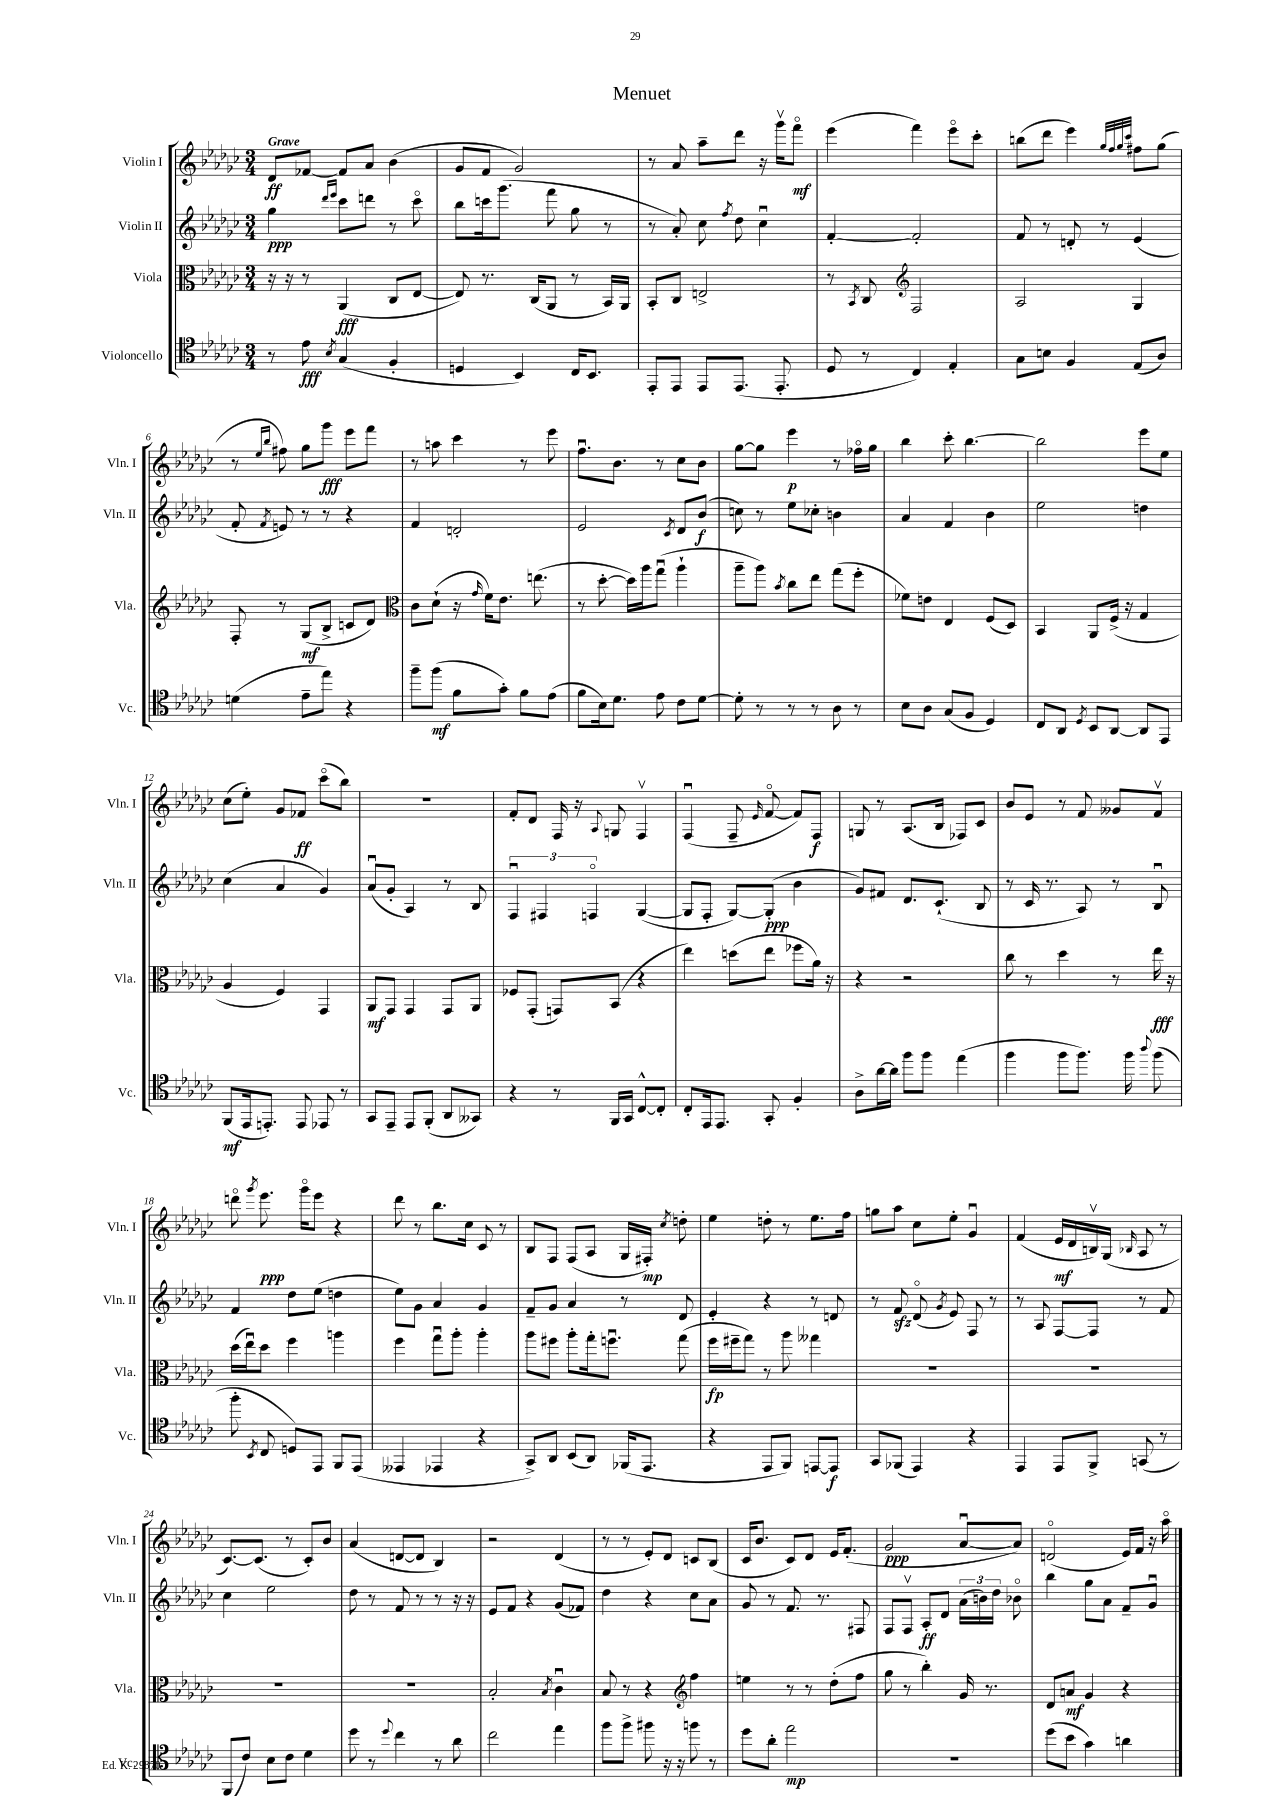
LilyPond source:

\header { title = "Menuet" }
<<
\new StaffGroup <<
\new Staff = "s0" \with { instrumentName = "Violin I" shortInstrumentName = "Vln. I" } {
    \clef treble \key ges \major \numericTimeSignature \time 3/4 \tempo "Grave"
    \autoBeamOff des'8[\ff fes'8]~ fes'8[ aes'8] bes'4( |
    ges'8[ f'8] ges'2) |
    r8 aes'8 aes''8[-- des'''8] r16 ges'''16[\upbow f'''8]\flageolet\mf |
    ees'''4( f'''4) ees'''8[\flageolet ces'''8]-. |
    b''8[( des'''8] ees'''4) \grace { ges''32[ f''32 ges''32 ces'''32] } fis''8[ ges''8]( |
    r8 \grace { ees''16[ bes''16] } fis''8) ges''8[ ges'''8]\fff ees'''8[ f'''8] |
    r8 a''8 ces'''4 r8 ees'''8 |
    f''8.[\downbow bes'8.] r8 ces''8[ bes'8] |
    ges''8[~ ges''8] ees'''4\p r8 fes''16[\flageolet ges''16] |
    bes''4 ces'''8-. bes''4.~ |
    bes''2 ees'''8[ ees''8] |
    ces''8[( ees''8]-.) ges'8[ fes'8]\ff ces'''8[\flageolet( bes''8]) |
    R2. |
    f'8[-. des'8] f16 r16 \appoggiatura { aes8 } g8 f4\upbow |
    f4\downbow( f8-- \grace { ees'16 } f'8~\flageolet f'8[) f8]\f |
    g8 r8 aes8.[( bes16] fes8[) ces'8] |
    bes'8[ ees'8] r8 f'8 geses'8[ f'8]\upbow |
    d'''8\flageolet \acciaccatura { ges'''8 } ees'''8.\ppp ges'''16[\flageolet ees'''8] r4 |
    des'''8 r8 bes''8.[ ces''16] ces'8 r8 |
    bes8[ f8] f8[( aes8] ges16[ fis16]-.\mp) \acciaccatura { ces''8 } d''8-. |
    ees''4 d''8-. r8 ees''8.[ f''16] |
    g''8[ aes''8] ces''8[ ees''8]-. ges'4\downbow |
    f'4( ees'16[\mf des'16 b16\upbow) ges16]( \grace { bes16 } aes8 r8 |
    ces'8.[~) ces'8.]( r8 ces'8[-.) bes'8] |
    aes'4( d'8[~ d'8] bes4) |
    r2 des'4( |
    r8 r8 ees'8[-.) des'8] c'8[ bes8]( |
    ces'16[ bes'8.] ces'8[) des'8] ees'16[ f'8.]-.( |
    ges'2\ppp aes'8[~\downbow aes'8]) |
    d'2\flageolet( ees'16[) f'16] r16 aes''16\flageolet \bar "|." |
}
\new Staff = "s1" \with { instrumentName = "Violin II" shortInstrumentName = "Vln. II" } {
    \clef treble \key ges \major \numericTimeSignature \time 3/4
    \autoBeamOff ges''4\ppp \grace { des'''16[ ees'''16] } ces'''8[ d'''8] r8 ces'''8\flageolet |
    bes''8[ c'''16 ges'''8.]( f'''8 ges''8 r8 |
    r8 aes'8-.) ces''8 \acciaccatura { f''8 } des''8 ces''4\downbow |
    f'4~-. f'2-. |
    f'8 r8 d'8-. r8 ees'4( |
    f'8-. \acciaccatura { f'8 } e'8) r8 r8 r4 |
    f'4 d'2-. |
    ees'2 \acciaccatura { ces'8 } des'8[ bes'8]\f( |
    c''8) r8 ees''8[ ces''8]-. b'4 |
    aes'4 f'4 bes'4 |
    ees''2 d''4 |
    ces''4( aes'4 ges'4) |
    aes'8[\downbow( ges'8]-. aes4) r8 bes8 |
    \tuplet 3/2 { f4\downbow fis4 f4\flageolet } ges4~( |
    ges8[ f8]-. ges8[~) ges8]-.\ppp( bes'4 |
    ges'8[) fis'8] des'8.[ ces'8.]-!( bes8 |
    r8 ces'16 r8. aes8) r8 bes8\downbow |
    f'4 des''8[ ees''8]( d''4 |
    ees''8[) ges'8] aes'4 ges'4 |
    f'8[-- ges'8] aes'4 r8 des'8 |
    ees'4-. r4 r8 d'8 |
    r8 f'8\sfz des'8\flageolet( \acciaccatura { ges'8 } ees'8) f8 r8 |
    r8 aes8 f8[~ f8] r8 f'8 |
    ces''4 ees''2 |
    des''8 r8 f'8 r8 r8 r16 r16 |
    ees'8[ f'8] r4 ges'8[( fes'8]) |
    des''4 r4 ces''8[ aes'8] |
    ges'8 r8 f'8. r8. fis8 |
    f8[ f8]\upbow aes8[-.\ff des'8] \tuplet 3/2 { aes'16[( b'16) des''16] } bes'8\flageolet |
    bes''4 ges''8[ aes'8] f'8[-- ges'8]\downbow \bar "|." |
}
\new Staff = "s2" \with { instrumentName = "Viola" shortInstrumentName = "Vla." } {
    \clef alto \key ges \major \numericTimeSignature \time 3/4
    \autoBeamOff r16 r16 r8 aes,4\fff( ces8[ ees8]~ |
    ees8) r8. ces16[( aes,8] r8 bes,16[) aes,16] |
    bes,8[-. ces8] e2-> |
    r8 \acciaccatura { bes,8 } ces8 \clef treble f2 |
    aes2 ges4 |
    f8-. r8 ges8[\mf( bes8]-> c'8[ des'8]) |
    \clef alto ces'8[ des'8]-!( r16 \grace { ges'16 } f'16[) ees'8.] e''8.( |
    r8 des''8~-. des''16[) aes''16 ges''8]\downbow( aes''4-! |
    aes''8[-- aes''8]) \acciaccatura { bes'8 } ces''8[ ees''8] ges''8[( f''8]-. |
    fes'8[) e'8] ees4 f8[( des8]) |
    bes,4 aes,8[ f16]->( r16 ges4 |
    aes4 f4) ges,4 |
    aes,8[\mf ges,8] ges,4 ges,8[ aes,8] |
    fes8[ ges,8]-.( g,8[) bes,8]( r4 |
    ees''4) d''8[( ees''8] fes''8[ aes'16]) r16 |
    r4 r2 |
    ces''8 r8 des''4 r8 ees''16\fff r16 |
    des''16[( ees''16\downbow) des''8] f''4 a''4 |
    f''4 ges''8[\downbow aes''8]-. aes''4-. |
    aes''8[ fis''8] aes''8[-. ges''16-. f''8.]\downbow ges''8( |
    f''16[\fp fis''16-- ges''8]) r8 aes''8 geses''4 |
    R2. |
    R2. |
    R2. |
    R2. |
    bes2-. \acciaccatura { bes8 } ces'4\downbow |
    bes8 r8 r4 \clef treble f''4 |
    e''4 r8 r8 des''8[-.( f''8] |
    ges''8 r8 bes''4-.) ges'16 r8. |
    des'8[ a'8]\mf ges'4 r4 \bar "|." |
}
\new Staff = "s3" \with { instrumentName = "Violoncello" shortInstrumentName = "Vc." } {
    \clef tenor \key ges \major \numericTimeSignature \time 3/4
    \autoBeamOff r8 ees'8\fff \acciaccatura { bes8 } ges4( f4-. |
    d4 bes,4) ces16[ bes,8.] |
    ees,8[-. ees,8] ees,8[ ees,8.]( ees,8.-. |
    des8 r8 ces4) ees4-. |
    ges8[ b8] f4 ees8[( aes8]) |
    d'4( ees'8[-- ees''8]) r4 |
    f''8[-- f''8]\mf( f'8[ ges'8]-.) f'8[ ees'8]( |
    f'8[ bes16) des'8.] ees'8 ces'8[ des'8]~ |
    des'8-. r8 r8 r8 aes8 r8 |
    bes8[ aes8] ges8[( f8] des4) |
    ces8[ aes,8] \acciaccatura { des8 } bes,8[ aes,8]~ aes,8[ ees,8] |
    f,8[\mf( ees,16 e,8.]-.) e,8 ees,8 r8 |
    ges,8[ ees,8]-- ees,8[ f,8]-.( aes,8[ geses,8]) |
    r4 r8 f,16[ ges,16] ces8[~-^ ces8]-. |
    ces8[-. ees,16 ees,8.] ges,8-. f4-. |
    aes8[-> aes'16~ aes'16] f''8[ f''8] ees''4( |
    f''4 f''8[ f''8.]) f''16 \appoggiatura { aes''8 } f''8( |
    f''8-. \acciaccatura { bes,8 } ces8 d8[) ees,8] f,8[ ees,8]( |
    eeses,4 ees,4 r4 |
    ges,8[->) aes,8] bes,8[( aes,8]) fes,16[( ees,8.] |
    r4 ees,8[ f,8]) e,8[~ e,8]\f |
    ges,8[ fes,8]( ees,4) r4 |
    ees,4 ees,8[ f,8]-> g,8( r8 |
    f,8[-. ces'8]) bes8[ ces'8] des'4 |
    des''8 r8 \appoggiatura { des''8 } ces''4 r8 aes'8 |
    ces''2 ees''4 |
    f''8[ f''8]-> fis''8 r16 r16 f''8 r8 |
    des''8[ aes'8]-. ees''2\mp |
    R2. |
    des''8[( bes'8] ges'4) a'4 \bar "|." |
}
>>
>>
